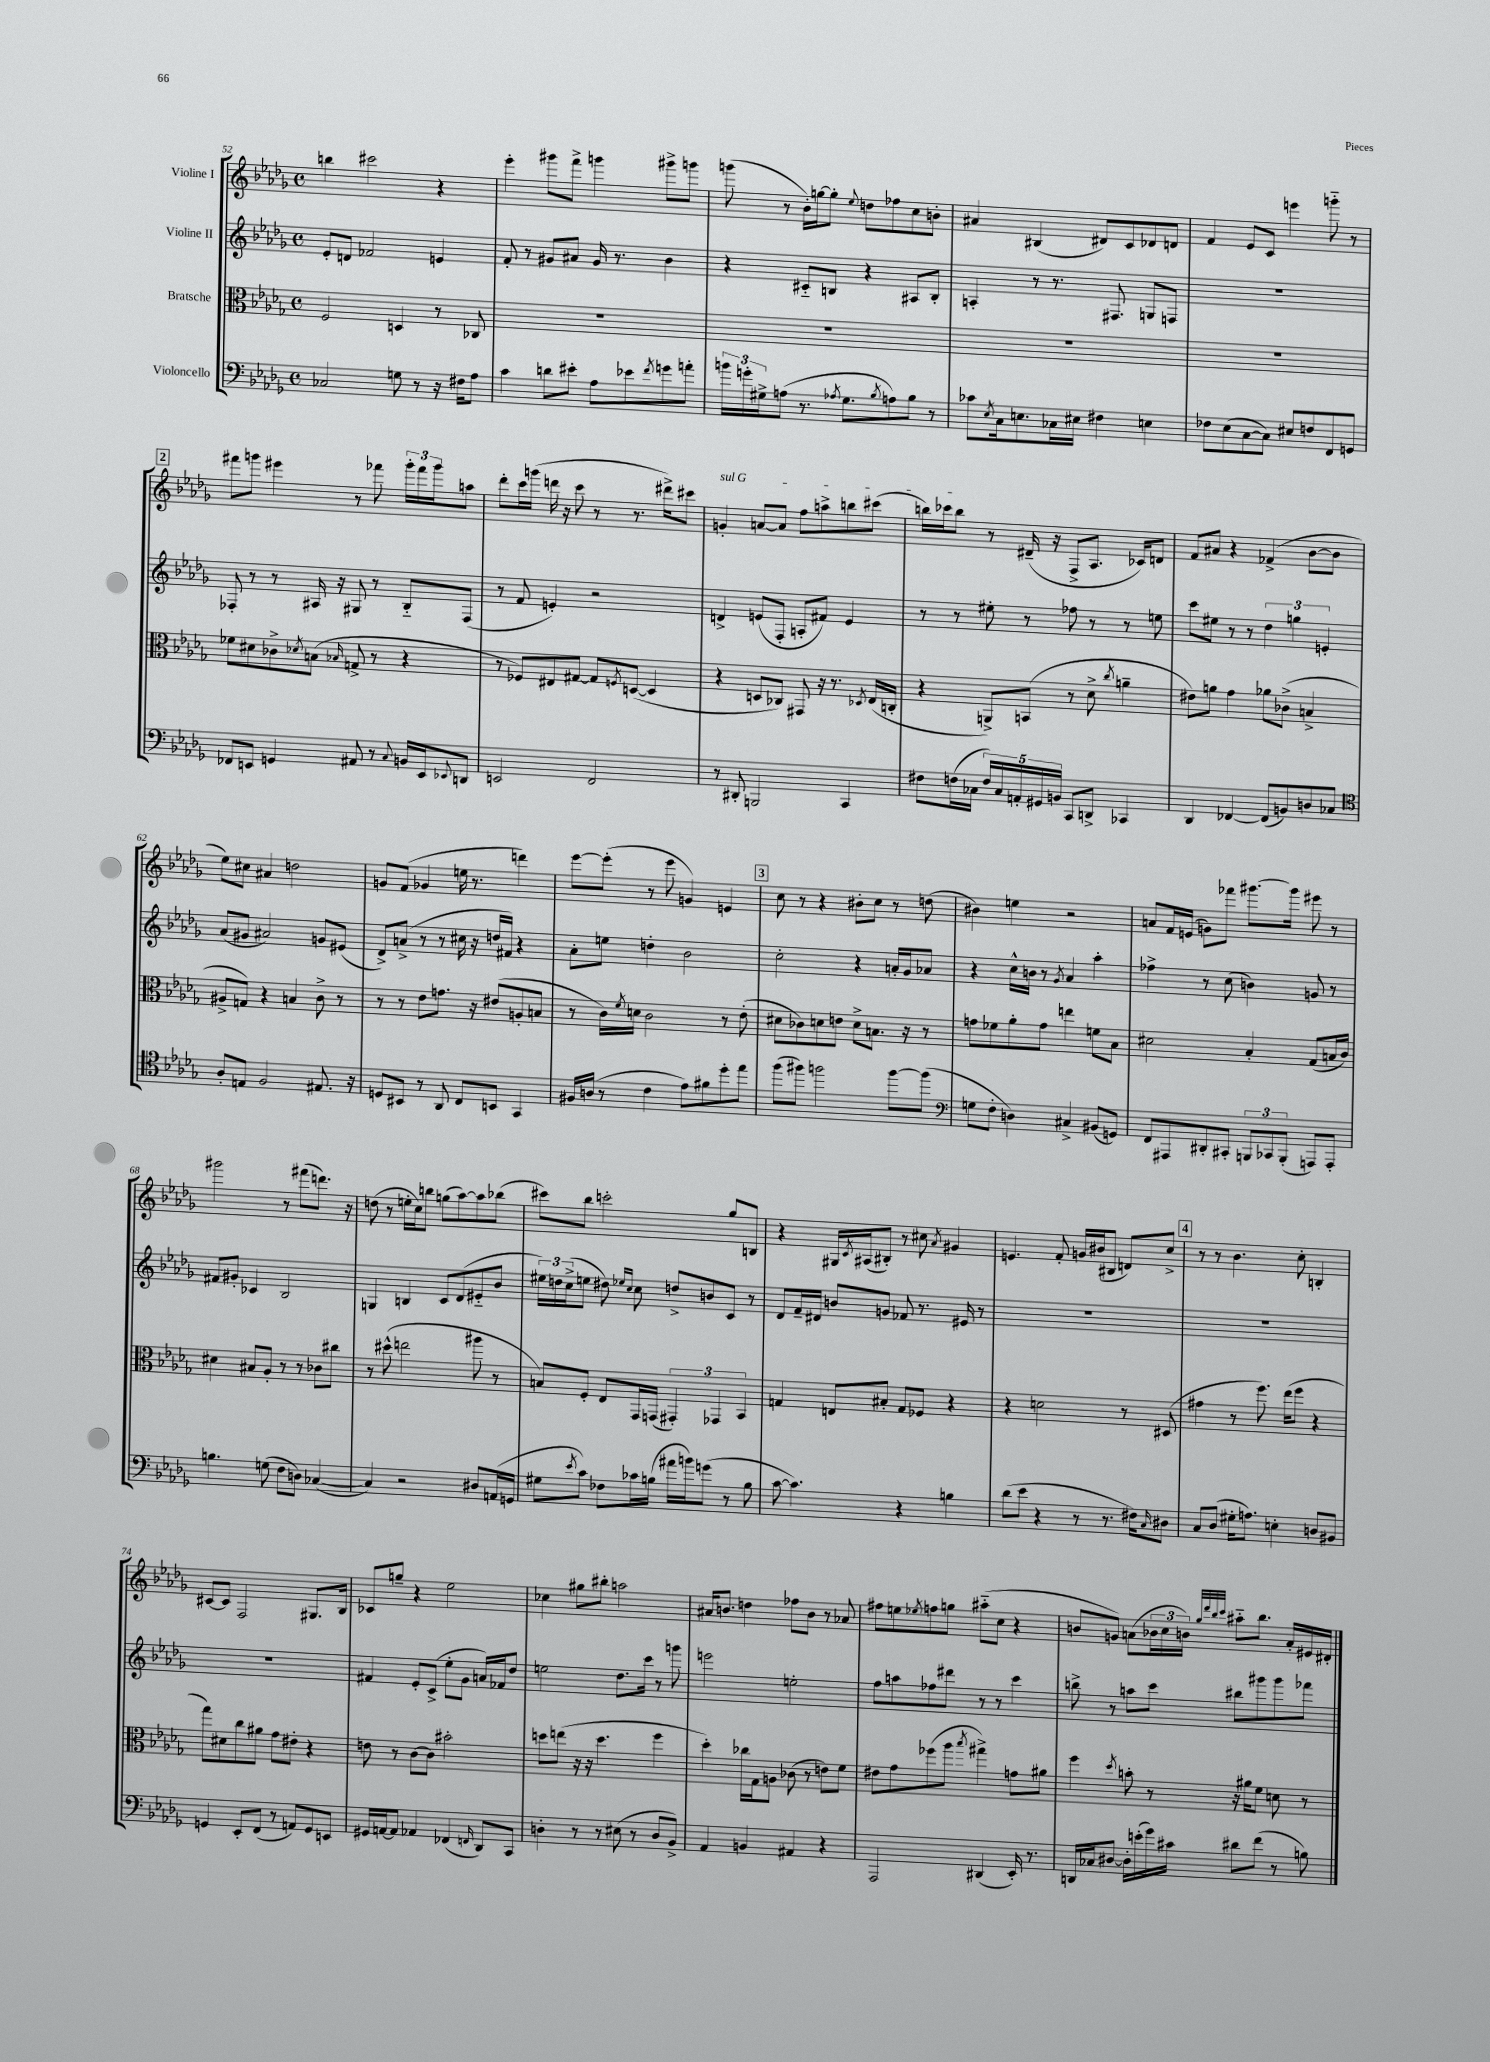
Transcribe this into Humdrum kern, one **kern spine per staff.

**kern	**kern	**kern	**kern
*staff4	*staff3	*staff2	*staff1
*clefF4	*clefC3	*clefG2	*clefG2
*k[b-e-a-d-g-]	*k[b-e-a-d-g-]	*k[b-e-a-d-g-]	*k[b-e-a-d-g-]
*M4/4	*M4/4	*M4/4	*M4/4
*met(c)	*met(c)	*met(c)	*met(c)
2C-	2F	8e-'	4bb
.	.	8d	.
.	.	2f-	2ccc#
8G	4D	.	.
8r	.	.	.
16r	8r	4e	4r
16F#	.	.	.
8A-	8C-	.	.
=	=	=	=
4c	1r	8f'	4eee-'
.	.	8r	.
8d	.	8g#	8ggg#
8e#'	.	8a#	8fff^
8A-	.	16g#	4ggg
.	.	8.r	.
8e-	.	.	.
8qf	.	.	.
8g	.	4b-	8ggg#^
8a'	.	.	8ggg
=	=	=	=
24b	1r	4r	(8ggg
24g'	.	.	.
24G#^	.	.	.
(8A	.	.	8r
8.r	.	8c#'~	16b-')
.	.	.	[16gg
.	.	8B	8gg']
8qA-	.	.	.
8.G#	.	.	.
.	.	.	8qqee-
.	.	4r	8dd
8qB-	.	.	.
8A)	.	.	8ff-
8B-	.	8A#	8cc
8r	.	8B'	8b'
=	=	=	=
8c-	1r	4A'	4a#
8qE-	.	.	.
16C	.	.	.
8.E	.	.	.
.	.	8r	(4B#
16C-	.	8.r	.
16E#	.	.	.
4F#	.	.	8d#)
.	.	8.F#	.
.	.	.	8c
4E	.	8G	8d-
.	.	8F	8d
=	=	=	=
8F-	1r	1r	4f
(8E-	.	.	.
[8C	.	.	8e-
8C])	.	.	8c
8E#	.	.	4eee
8F	.	.	.
8FF	.	.	8ggg'~
8GG	.	.	8r
=	=	=	=
8FF-	8f-	8F-'	8fff#
8EE	8d#	8r	8ggg
4GG	8c-^	8r	4eee#
.	8qd-	.	.
.	(8B	16A#	.
.	.	16r	.
.	16qqB-	.	.
8AA#	8G^	8G#	8r
8r	8r	8r	8fff-
8qqC	.	.	.
16BB	4r	8B-'~	24ggg'
.	.	.	24fff-
16EE	.	.	.
.	.	.	24ggg
8qqEE-	.	.	.
8DD	.	(8F-	8aa
=	=	=	=
2EE	8r	8r	8ddd-'
.	8F-)	8f	16ccc
.	.	.	(16ggg
.	8E#	4e')	16ddd
.	.	.	16r
.	[8G#	.	8ccc
2FF	8G#]	2r	8r
.	8qF	.	.
.	([8D	.	8.r
.	4D]	.	.
.	.	.	16ddd#^)
.	.	.	8ccc#
=	=	=	=
8r	4r	4d^	4g'
8DD#'	.	.	.
2BBB	8D	(8e	[8a
.	8C-)	8F'	8a]
.	8GG#	8A'	8ff
.	16r	8f#)	8aa^
.	8.r	.	.
4CC	.	4e	8bb
.	8qD-	.	.
.	(16E-	.	(8ccc#
.	16C'	.	.
=	=	=	=
8F#	4r	8r	16bb)
.	.	.	16ccc-
(16F	.	8r	8bb
16C-	.	.	.
20F)	8AA^)	8ee#'	8r
20C-	.	.	.
20AA'	.	.	.
.	(8BB	8r	(16d#~
20GG#	.	.	.
.	.	.	16r
20BB	.	.	.
8CC	8r	8ff-	8F^
8DD^	8d-^	8r	8.A-
.	8qcc	.	.
4CC-	4a~	8r	.
.	.	.	16c-)
.	.	8ee	8d
=	=	=	=
4DD-	8e#)	8ccc	8f
.	8a	8ee#	8a#
[4FF-	4g-	8r	4r
.	.	8r	.
(8FF-]	8a-	6dd-	(4f-^
8BB)	(8c-^	.	.
.	.	6gg	.
8D	4B^	.	[8b-
.	.	6e'	.
8C-	.	.	8b-]
=	=	=	=
*clefC4	*	*	*
8A-'	8A#^	(8a-	8ee-)
8E	8G)	8g#	8cc#
2F	4r	2a#)	4a#
.	4B	.	2dd
8.E#	8c^	8g	.
.	8r	(8e#	.
16r	.	.	.
=	=	=	=
8D	8r	8d-^)	8g
8BB#	8r	(8a^	(8f
8r	8e-	8r	4g-
8AA-	8.g	8r	.
8C	.	16cc#	16ee
.	16r	16r	8.r
8BB	(8e#	16dd	.
.	.	16f#)	.
4GG-	8A'	4r	4ddd)
.	8B	.	.
=	=	=	=
16F#	8r	8a-'	[8eee-
(16A	.	.	.
8r	16c)	8ee	(8eee-']
.	8qf	.	.
.	16d	.	.
4c	2c	4dd'	8r
.	.	.	8eee-
8e-)	.	2b-	4g)
8f#	.	.	.
8dd-'	8r	.	4e
8ee-	(8e-'	.	.
=	=	=	=
(8ff	8d#	2cc'	8cc
8ff#)	8c-)	.	8r
2ff	8d	.	4r
.	8e	.	.
.	8d^	4r	8b#'
.	8.B	.	8cc
[8ff	.	16a'	8r
.	16r	16g-	.
(8ff]	8r	8a-	(8dd
=	=	=	=
*clefF4	*	*	*
8G	8g	4r	4b#)
8F'	8f-	.	.
4D)	8a-'	16cc^^	4ee
.	.	16b	.
.	8g	8r	.
.	.	8qg-	.
4C#^	4ee	4a-	2r
(8BB#	8f	4aa-'	.
8GG)	8B-	.	.
=	=	=	=
8FF	2d#	4ff-^	8a
8AAA#	.	.	16f
.	.	.	(16e
8DD#'	.	8r	8g)
8CC#'	.	(8cc	8fff-
12BBB	4B-'	4b)	[8.ggg#
12CC-	.	.	.
(12BBB'	.	.	.
.	.	.	16ggg#]
8AAA)	(8G-	8g	8eee#
8AAA'	16B	8r	8r
.	16c)	.	.
=	=	=	=
4.B	4d#	8f#	2ggg#
.	.	8g#'	.
.	8B#	4c-	.
(8G	8A-'	.	.
8F	8r	2B-	8r
8D)	8r	.	(8fff#
([4C-	8c-	.	8.ddd)
.	8cc#	.	.
.	.	.	16r
=	=	=	=
4C-])	8r	4G	(8dd
.	(8dd#^^	.	8r
2r	2ee	4B	16ee'
.	.	.	16cc)
.	.	.	8bb
.	.	8c	(8gg
.	.	(8d-	[8aa-)
8D#	8aa#	8e#'~	8aa-]
(16AA	8r	8b-	(8bb-
16GG	.	.	.
=	=	=	=
8G#	8B)	24ee#)	8ccc#)
.	.	24dd	.
.	.	(24cc^	.
8qe-	.	.	.
8c)	8F'	8ee	8bb-
8F-	8E-	8dd#)	2ccc'
.	.	16qqee-	.
.	.	16qqcc	.
16c-	16GG-	8cc	.
(16B	(16GG	.	.
16a#	6GG#')	8dd^	.
16b)	.	.	.
(8g	.	8b	.
.	6GG-	.	.
8r	.	8c	8gg-
.	6BB-	.	.
8B	.	8r	8B
=	=	=	=
[8c	4G	8d-	4r
4.c])	.	16f~	.
.	.	16d#	.
.	8E	8b	16G#
.	.	.	8qc
.	.	.	(16A#
.	8B#'	8g	8B#')
4r	8G	8f-	8r
.	8F-	8.r	8cc#
.	.	.	8qa-
4B	4r	.	4g#
.	.	16e#	.
.	.	8r	.
=	=	=	=
(8d-	4r	1r	4.e
8e-	.	.	.
4r	2d	.	.
.	.	.	8f'
8r	.	.	16g
.	.	.	(16b#
8.r	.	.	8B#
.	8r	.	8d)
16F#)	.	.	.
16qqC	.	.	.
8D#	(8D#	.	8cc^
=	=	=	=
8C	4g#	1r	8r
(8D-	.	.	8r
16G#'	8r	.	4.b-
8.A)	.	.	.
.	8.ff)	.	.
4E'	.	.	.
.	(16ee-	.	.
.	8ff	.	8cc'
8D	4r	.	4B'
8BB#	.	.	.
=	=	=	=
4GG	8gg-)	1r	[8c#
.	8d#	.	8c#]
8EE-'	8cc	.	2F
(8FF	8a#	.	.
8r	8g-	.	.
8AA)	8e#'	.	.
8GG	4r	.	8.G#
8EE	.	.	.
.	.	.	16B-
=	=	=	=
16GG#	8e	4f#	8c-
[16AA	.	.	.
8AA]	8r	.	8gg~
4AA-	[8c	8e-'	4r
.	8c]	(8c^	.
(4FF-	2b#'	8ee-'	2ee-
.	.	8g-	.
16qqFF	.	.	.
8DD-)	.	16a)	.
.	.	16f-	.
8CC	.	8dd-	.
=	=	=	=
4D'	8dd	2ee	4cc-
.	(8ee	.	.
8r	16r	.	8gg#
.	16r	.	.
8r	4.dd	.	8bb#'
(8E#	.	8.dd-	2aa
8r	.	.	.
.	.	16ccc	.
8D	4ff	8r	.
8BB-^)	.	8ggg	.
=	=	=	=
4AA-	4dd-')	2eee	16a#
.	.	.	8.b
4BB	16cc-	.	4dd
.	16G-	.	.
.	8A	.	.
4AA#	(8c-	2ee'	8ff-
.	8r	.	8b
4r	8e)	.	8r
.	8f	.	8a-
=	=	=	=
2AAA-	8e#	8ff	8ff#
.	8g-	8aa	8ee
.	.	.	8qee-
.	(8ff-	8ff-	8ff
.	8aa-	8ddd#	8gg
.	8qbb-	.	.
(4DD#	4gg#^)	8r	(8aa#'~
.	.	8r	8cc
16EE-')	8g	4ccc	4r
8.r	.	.	.
.	8a#	.	.
=	=	=	=
16DD	4ff	8bb^	8b
16C-	.	.	.
[8D#	.	8r	8g)
.	8qdd-	.	.
16D#']	8b'	8aa	(8a
(16e'	.	.	.
16g-)	8r	8ccc	24b-
.	.	.	24cc
16c#	.	.	.
.	.	.	24b)
.	.	.	32qqgg-
.	.	.	32qqddd-
.	.	.	32qqbb-
.	.	.	32qqccc
8d#	16r	8bb#	8aa#'~
.	16a#	.	.
(8f	8f	8ggg#	8.bb-
8r	8d	8ggg#	.
.	.	.	16a'
8B)	8r	8fff-	16e#
.	.	.	16d#'
==	==	==	==
*-	*-	*-	*-
